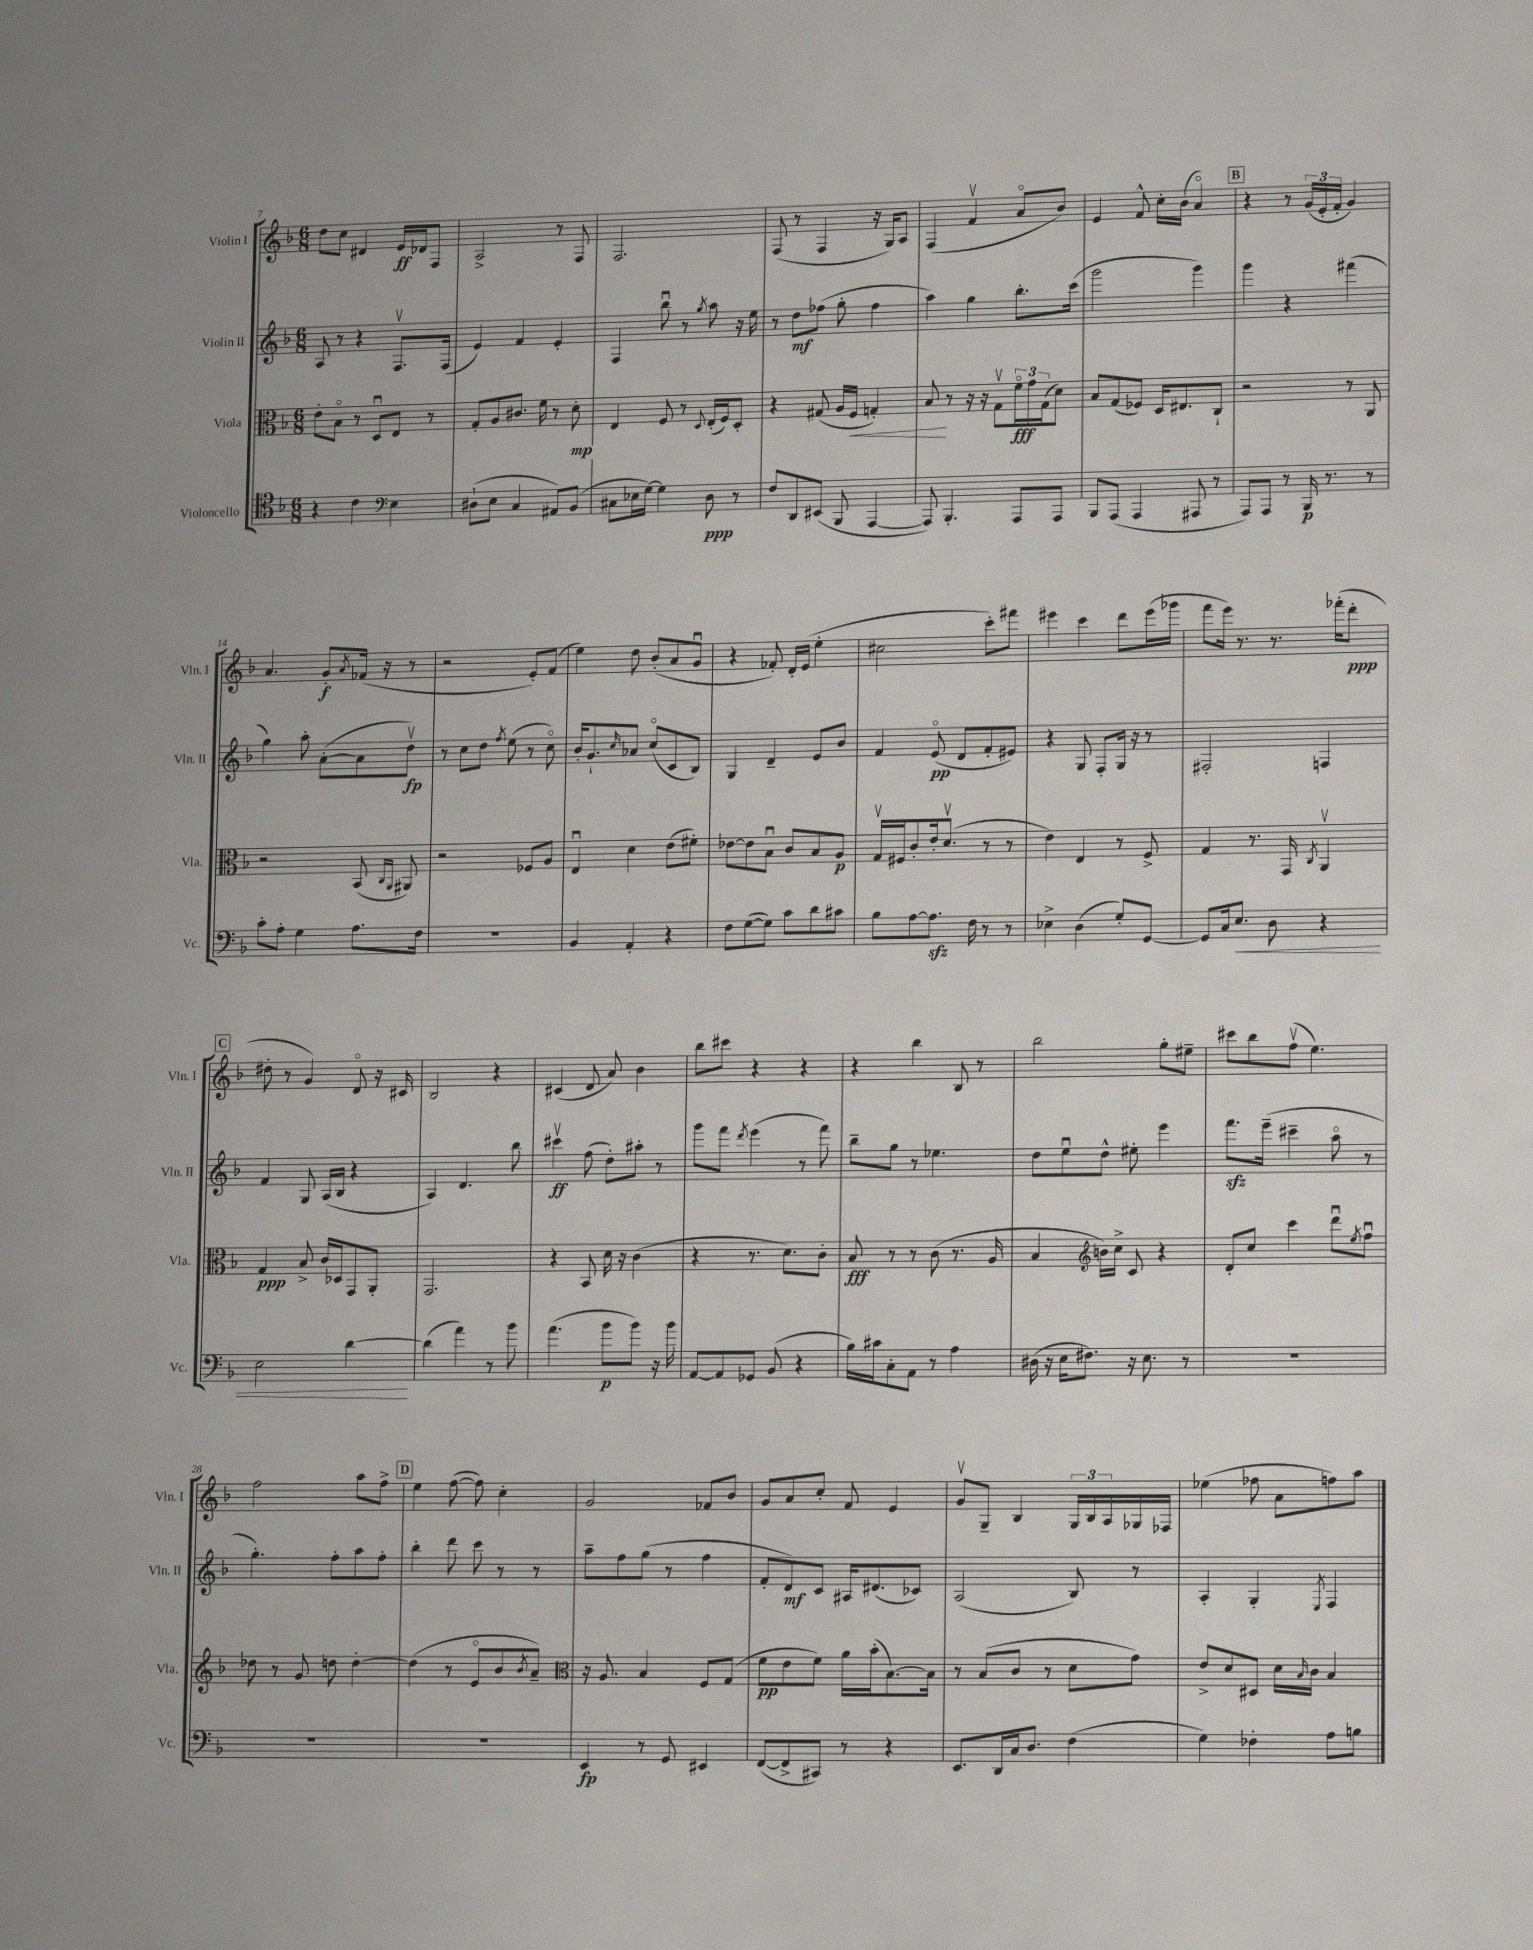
<<
\new StaffGroup <<
\new Staff = "s0" \with { instrumentName = "Violin I" shortInstrumentName = "Vln. I" } {
    \clef treble \key f \major \numericTimeSignature \time 6/8
    d''8 c''8 dis'4 e'16\ff des'16 f8 |
    a2-> r8 f8 |
    f2. |
    f8( r8 f4 r16 g16) a8 |
    f4( f'4\upbow a'8\flageolet bes'8) |
    e'4 f'8-^ c''16-. bes'16( a'4\flageolet) |
    \mark \markup { \box "B" } r4 r8 \tuplet 3/2 { g'16( e'16-. f'16-. } g'4) |
    a'4. g'8-.\f \acciaccatura { a'8 } fes'16( r16 r8 |
    r2 e'8-.) f'8( |
    e''4) d''8 bes'8-.( a'8 g'8\downbow |
    r4 fes'8-.) d'16-. e'16( e''4-. |
    cis''2 c'''8-.) fis'''8 |
    eis'''4 c'''4 d'''8 eis'''16( ges'''16 |
    f'''8 e'''16) r8. r8. fes'''16-.( d'''8-.\ppp |
    \mark \markup { \box "C" } dis''8-. r8 g'4) d'8\flageolet r16 cis'16 |
    bes2 r4 |
    cis'4( d'8 a'8) bes'4 |
    bes''8 cis'''8 r4 r4 |
    r4 bes''4 bes8 r8 |
    bes''2 g''8-. eis''8-- |
    cis'''8 bes''8 f''8\upbow( e''4.) |
    f''2 a''8 f''8-> |
    \mark \markup { \box "D" } e''4 f''8~( f''8) c''4-. |
    g'2 fes'8 bes'8 |
    g'8 a'8 c''8-. f'8 e'4 |
    g'8\upbow g8-- bes4 \tuplet 3/2 { g16 bes16 a16 } ges16 fes16 |
    ees''4( fes''8 a'8 f''8) a''8 \bar "|." |
}
\new Staff = "s1" \with { instrumentName = "Violin II" shortInstrumentName = "Vln. II" } {
    \clef treble \key f \major \numericTimeSignature \time 6/8
    a8 r8 r4 f8.\upbow f16( |
    e'4) f'4 e'4-. |
    f4 bes''8\downbow r8 \acciaccatura { g''8 } a''8 r16 e''16 |
    r8 d''8\mf fes''8( g''8-. fes''4 |
    a''4) g''4 bes''8.-. c'''16( |
    g'''2 g'''4) |
    \mark \markup { \box "B" } g'''4 r4 fis'''4( |
    g''4) a''8-. a'8~-.( a'8 d''8\upbow\fp) |
    r8 c''8 d''8 \acciaccatura { f''8 } e''8( r8 c''8\flageolet) |
    bes'16-. g'8.-! \grace { c''16 } aes'8 c''8\flageolet( c'8 bes8) |
    g4 d'4-- e'8 bes'8 |
    f'4 e'8\flageolet\pp( d'8 f'8-. eis'8) |
    r4 g8 f8-. g16 r16 r8 |
    fis2-. f4 |
    \mark \markup { \box "C" } f'4 g8 a16( bes16 r4 |
    a4) d'4. bes''8 |
    cis'''4\upbow\ff f''8( d''8-.) ais''8-. r8 |
    g'''8 f'''8 \acciaccatura { d'''8 } e'''4( r8 f'''8) |
    bes''8-- g''8 r8 ees''4. |
    d''8 e''8\downbow d''8-^ eis''8-. e'''4 |
    f'''8.\sfz e'''16--( cis'''4-- a''8\flageolet r8 |
    g''4.-.) f''8-. a''8 f''8-. |
    \mark \markup { \box "D" } bes''4-. d'''8 c'''8 r8 r8 |
    a''8-- f''8 g''8( r8 f''4 |
    f'8-. d'8\mf) c'8 ais16 dis'8.( ces'8) |
    a2( bes8) r8 |
    a4-. g4-. \acciaccatura { e8 } f4 \bar "|." |
}
\new Staff = "s2" \with { instrumentName = "Viola" shortInstrumentName = "Vla." } {
    \clef alto \key f \major \numericTimeSignature \time 6/8
    e'8-. bes8\flageolet r8 d8\downbow e8 r8 |
    g8-. a8 cis'8. f'16 r8 d'8-.\mp |
    e4 f8 r8 \appoggiatura { d8 } e16-.( f16) d8-. |
    r4 gis8( a16 f16\< g4-.) |
    bes8\! r8 r16 r16 g8\upbow \tuplet 3/2 { f'16\flageolet\fff g'16 g16( } d'8) |
    bes8 g8( fes8) d16 eis8. c8-! |
    \mark \markup { \box "B" } r2 r8 a,8 |
    r2 bes,8( \grace { c16 a,16 } ais,8) |
    r2 fes8 a8 |
    e4\downbow d'4 e'8( fis'8-.) |
    ees'8~ ees'8 bes8\downbow c'8 bes8 a8\p |
    g16\upbow fis16 c'8-. e'16-. d'8.\upbow( r8 r8 |
    e'4) e4 r8 f8-> |
    g4 r8. g,16 \acciaccatura { c8 } a,4\upbow |
    \mark \markup { \box "C" } g4\ppp bes8-> c'16 des16 g,8 a,8-. |
    g,2. |
    r4 bes,8 d'16 r16 c'4( |
    r4 r8. d'8.) c'8-. |
    bes8\fff r8 r8 c'8( r8. a16 |
    bes4 \clef treble b'16) c''16-> c'8 r4 |
    d'8-. c''8 c'''4 d'''8\downbow \acciaccatura { e''8 } f''8\downbow |
    des''8 r8 g'8 d''8 d''4~-. |
    \mark \markup { \box "D" } d''4( r8 e'8\flageolet bes'8 \acciaccatura { bes'8 } a'8--) |
    \clef alto r16 a8. bes4 f8 g8( |
    f'8\pp e'8 f'8) a'16 bes'16-.( bes8.~) bes16 |
    r8 bes8( c'8 r8 d'8 g'8) |
    e'8-> d'8 dis8 d'16 \grace { bes16 } c'16 bes4 \bar "|." |
}
\new Staff = "s3" \with { instrumentName = "Violoncello" shortInstrumentName = "Vc." } {
    \clef tenor \key f \major \numericTimeSignature \time 6/8
    r4 c'4 \clef bass e4 |
    dis8-!( e8 c4 ais,8) bes,8( |
    cis8 ees16 g16~) g4 d8\ppp r8 |
    f8 d,8 eis,8( bes,,8 a,,4~ |
    a,,8) bes,,4.-. a,,8 a,,8 |
    bes,,8 a,,8( a,,4 ais,,8 r8 |
    \mark \markup { \box "B" } a,,8) a,,8 r8 bes,,16\p r8. r8 |
    c'8-. a8-. g4 a8. f16 |
    R2. |
    bes,4 a,4-. r4 |
    f8 g8~( g8) c'8 d'8 cis'8 |
    bes8 a8~ a8.\sfz f16 r8 r8 |
    ees4-> d4( g8-.) g,8~ |
    g,8 c16 e8.\< d8 r4 |
    \mark \markup { \box "C" } e2 d'4~\! |
    d'4( a'4) r8 bes'8 |
    a'4.( bes'8\p bes'8) r16 bes'16 |
    a,8~ a,8 ges,8 bes,8( r4 |
    bes16) cis'16 c8-. a,8 r8 a4 |
    dis16( r16 e16 fis8.) r16 e8. r8 |
    R2. |
    R2. |
    \mark \markup { \box "D" } R2. |
    e,4\fp r8 g,8 eis,4 |
    f,8~( f,8-> cis,8) r8 r4 |
    e,8. d,16 c16 d8. f4( |
    g4) fes4-. a8 b8 \bar "|." |
}
>>
>>
\layout { \context { \Score currentBarNumber = #7 } }
